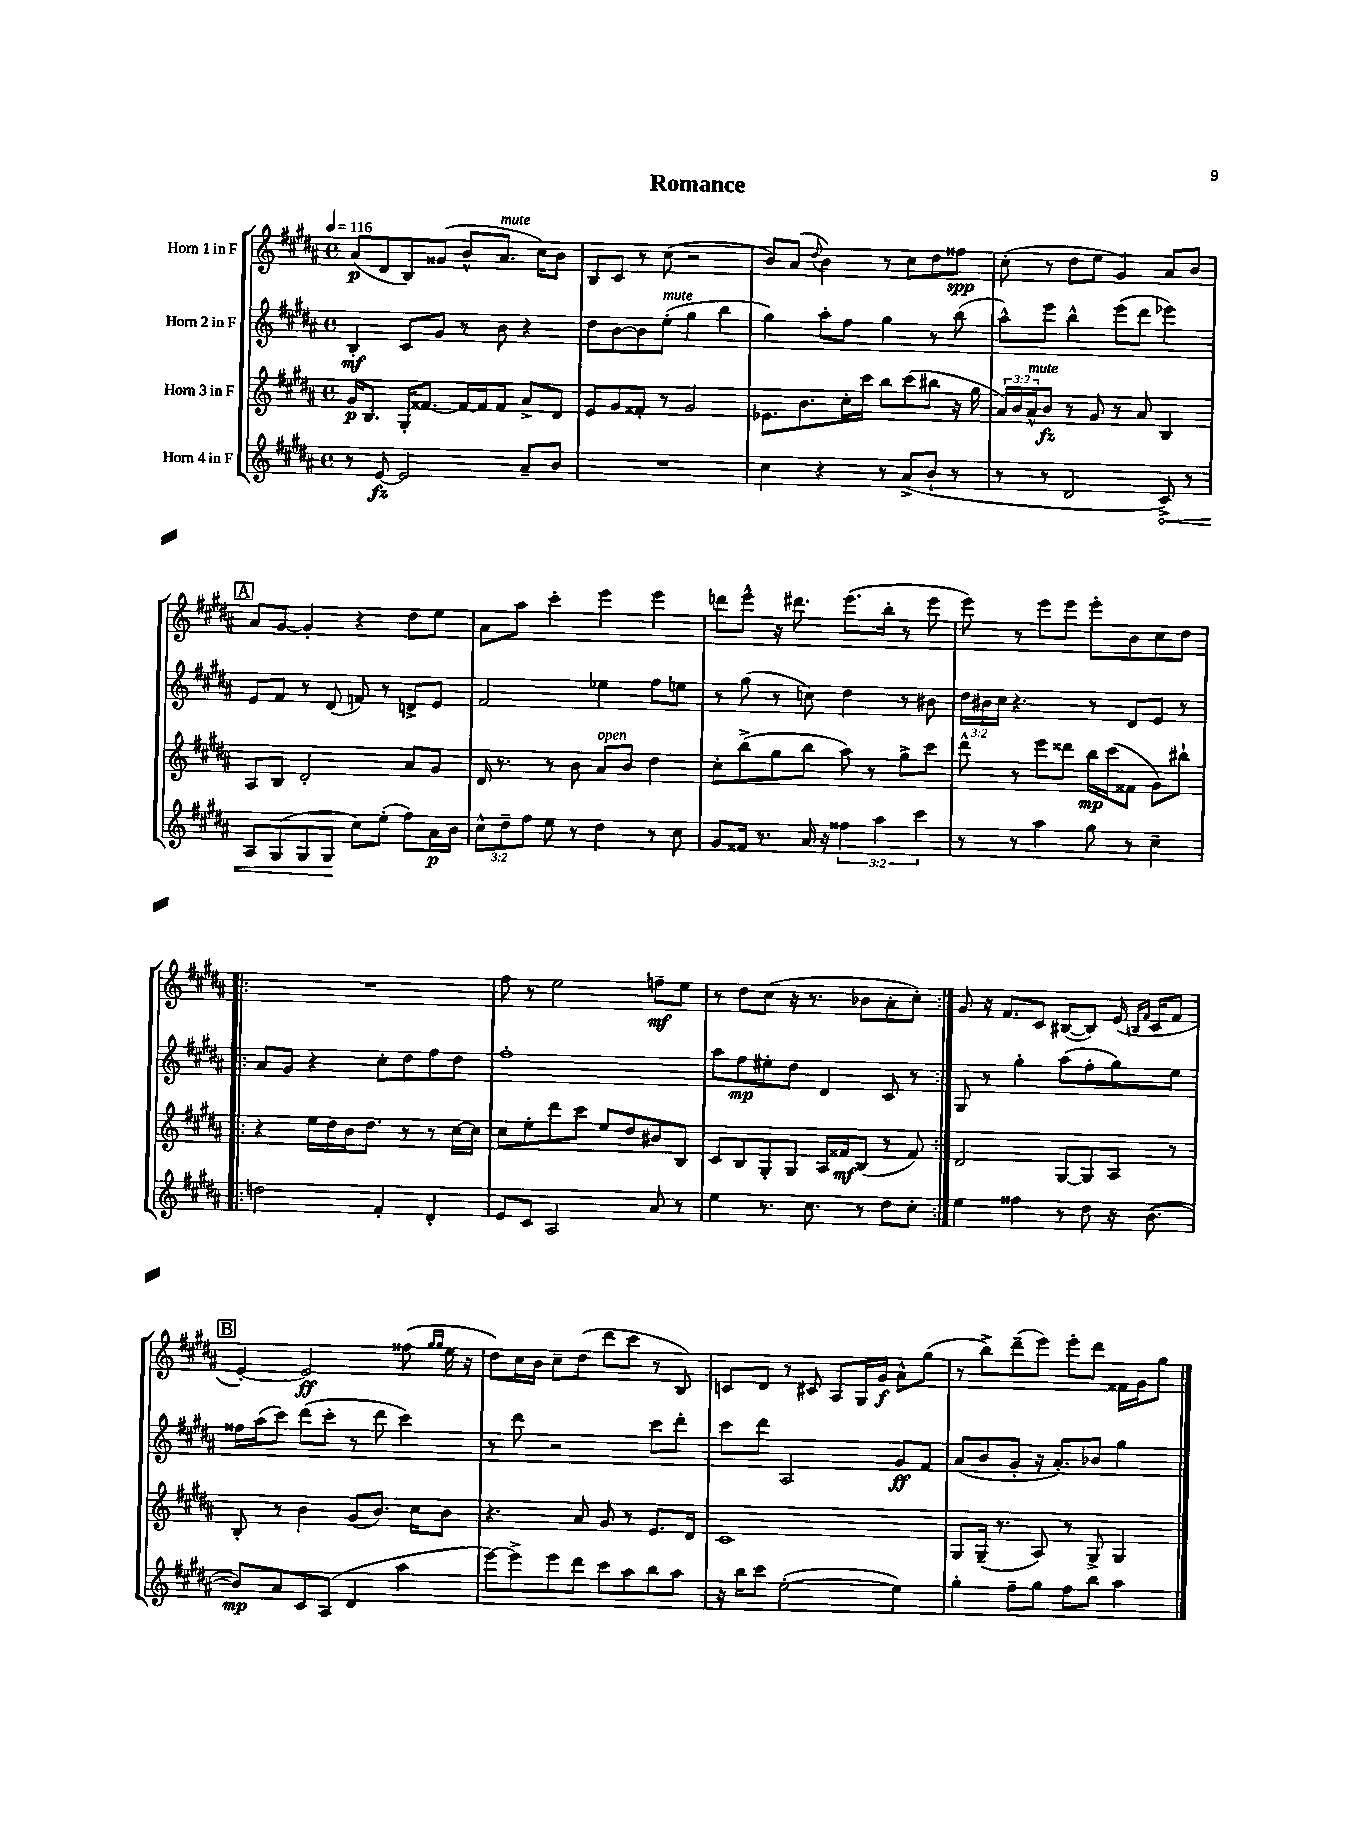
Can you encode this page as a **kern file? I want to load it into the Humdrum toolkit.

**kern	**dynam	**kern	**dynam	**kern	**dynam	**kern	**dynam
*part4	*part4	*part3	*part3	*part2	*part2	*part1	*part1
*staff4	*staff4	*staff3	*staff3	*staff2	*staff2	*staff1	*staff1
*I"Horn 4 in F	*	*I"Horn 3 in F	*	*I"Horn 2 in F	*	*I"Horn 1 in F	*
*clefG2	*	*clefG2	*	*clefG2	*	*clefG2	*
*k[f#c#g#d#a#]	*	*k[f#c#g#d#a#]	*	*k[f#c#g#d#a#]	*	*k[f#c#g#d#a#]	*
*M4/4	*	*M4/4	*	*M4/4	*	*M4/4	*
*met(c)	*	*met(c)	*	*met(c)	*	*met(c)	*
*MM116	*	*MM116	*	*MM116	*	*MM116	*
=1	=1	=1	=1	=1	=1	=1	=1
8r	.	16g#/KL	p	4B'/	mf	(8a#/L	p
.	.	8.B/J	.	.	.	.	.
[8e/	fz	.	.	.	.	8d#/	.
2e/]	.	16G#'/KL	.	8c#/L	.	8B/)	.
.	.	[8.f##X/J	.	.	.	.	.
.	.	.	.	8g#/J	.	(8g##X/J	.
.	.	16f##/LL_	.	8r	.	8b^^/L	.
.	.	16f##/J]	.	.	.	.	.
!	!	!	!	!	!	!LO:TX:a:i:t=mute	!
.	.	8f##/J	.	8b\	.	8.a#/J	.
8a#~/L	.	8a#^/L	.	4r	.	.	.
.	.	.	.	.	.	16cc#\KL)	.
8b/J	.	8d#/J	.	.	.	8b\J	.
=2	=2	=2	=2	=2	=2	=2	=2
1r	.	8e/L	.	8dd#\L	.	8B/L	.
.	.	8g#/	.	[8b\	.	8c#/J	.
.	.	8f##X'/J	.	8b\]	.	8r	.
!	!	!	!	!LO:TX:a:i:t=mute	!	!	!
.	.	8r	.	(8ee'\J	.	(8cc#\	.
.	.	2g#/	.	4gg#\	.	2r	.
.	.	.	.	4bb\	.	.	.
=3	=3	=3	=3	=3	=3	=3	=3
4cc#\	.	8.e-X\L	.	4gg#\)	.	8b/L)	.
.	.	.	.	.	.	(8a#/J	.
.	.	8.b\	.	.	.	.	.
.	.	.	.	.	.	8qqdd#/	.
4r	.	.	.	8aa#'\L	.	4b\)	.
.	.	16cc#'\L	.	8ff#\J	.	.	.
.	.	16ccc#\JJ	.	.	.	.	.
8r	.	8bb\L	.	4gg#\	.	8r	.
(8a#^/L	.	(8ccc#\	.	.	.	8cc#\L	.
8b`/J	.	8bb#X\J	.	8r	.	8dd#\	.
8r	.	16r	.	(8bb\	.	8ff##X\J	spp
.	.	16gg#\	.	.	.	.	.
=4	=4	=4	=4	=4	=4	=4	=4
8r	.	24a#/LL)	.	8aa#^^\L)	.	(8cc#'\	.
.	.	24b/	.	.	.	.	.
!	!	!LO:TX:a:i:t=mute	!	!	!	!	!
.	.	24a#^^/J	.	.	.	.	.
8r	.	8b/J	fz	8eee\J	.	8r	.
2d#/	.	8r	.	4bb^^\	.	8dd#\L	.
.	.	8g#/	.	.	.	8ee\J	.
.	.	8r	.	(8eee\L	.	4g#/)	.
.	.	8a#/	.	8ddd#\J	.	.	.
!	!LO:HP:b	!	!	!	!	!	!
8c#^/)	<	4B/	.	4eee-X\)	.	8a#/L	.
8r	.	.	.	.	.	8b/J	.
!!LO:LB:g=z
!!LO:REH:place=s1:t=A
=5	=5	=5	=5	=5	=5	=5	=5
8A#/L	.	8A#/L	.	8e/L	.	8a#/L	.
(8G#/	.	8B/J	.	8f#/J	.	[8g#/J	.
8G#/	.	2d#'/	.	8r	.	4g#'/]	.
8G#/J	.	.	.	(8d#/	.	.	.
8cc#\L)	[	.	.	8fn/)	.	4r	.
(8ee'\J	.	.	.	8r	.	.	.
8ff#\L)	.	8a#/L	.	8dn^/L	.	8dd#\L	.
16a#\L	p	8g#/J	.	8e/J	.	8ee\J	.
16b\JJ	.	.	.	.	.	.	.
=6	=6	=6	=6	=6	=6	=6	=6
12cc#^^\L	.	16d#/	.	2f#/	.	8a#\L	.
.	.	8.r	.	.	.	.	.
12dd#~\	.	.	.	.	.	.	.
.	.	.	.	.	.	8aa#\J	.
12ff#\J	.	.	.	.	.	.	.
8ee\	.	8r	.	.	.	4ccc#'\	.
8r	.	8b\	.	.	.	.	.
!	!	!LO:TX:a:i:t=open	!	!	!	!	!
4dd#\	.	8a#/L	.	4ee-X\	.	4eee\	.
.	.	8b/J	.	.	.	.	.
8r	.	4dd#\	.	8ff#\L	.	4eee\	.
8cc#\	.	.	.	8een\J	.	.	.
=7	=7	=7	=7	=7	=7	=7	=7
8g#/L	.	8cc#'\L	.	8r	.	8dddn\L	.
16f##X/Jk	.	(8bb^\	.	(8gg#\	.	8eee^^\J	.
8.r	.	.	.	.	.	.	.
.	.	8gg#\	.	8r	.	16r	.
.	.	.	.	.	.	8.ddd#X\	.
16a#/	.	8bb\J	.	8ccn\)	.	.	.
16r	.	.	.	.	.	.	.
6ff##X\	.	8aa#\)	.	4dd#\	.	(8.eee\L	.
.	.	8r	.	.	.	.	.
6aa#\	.	.	.	.	.	.	.
.	.	.	.	.	.	16bb'\Jk	.
.	.	8gg#^\L	.	8r	.	8r	.
6ccc#\	.	.	.	.	.	.	.
.	.	8ccc#\J	.	8b#X\	.	8eee\	.
=8	=8	=8	=8	=8	=8	=8	=8
8r	.	8ddd#^^\	.	24dd#\LL	.	8eee\)	.
.	.	.	.	24b#X\	.	.	.
.	.	.	.	24cc#\JJ	.	.	.
8r	.	8r	.	4.r	.	8r	.
4aa#\	.	8eee\L	.	.	.	8eee\L	.
.	.	8ddd##X\J	.	.	.	8eee\J	.
8gg#\	.	16bb\LL	mp	8r	.	8eee'\L	.
.	.	(16ccc#\J	.	.	.	.	.
8r	.	8f##X\J	.	8d#/L	.	8b\	.
4cc#~\	.	8g#\L)	.	8e/J	.	8cc#\	.
.	.	8bb#X`\J	.	8r	.	8dd#\J	.
!!LO:LB:g=z
=9!|:	=9!|:	=9!|:	=9!|:	=9!|:	=9!|:	=9!|:	=9!|:
2ddn\	.	4r	.	8a#/L	.	1r	.
.	.	.	.	8g#/J	.	.	.
.	.	16ee\LL	.	4r	.	.	.
.	.	16dd#\	.	.	.	.	.
.	.	16b\J	.	.	.	.	.
.	.	8.dd#\J	.	.	.	.	.
4f#'/	.	.	.	8cc#'\L	.	.	.
.	.	8r	.	8dd#\	.	.	.
4d#'/	.	8r	.	8ff#\	.	.	.
.	.	[16cc#\LL	.	8dd#\J	.	.	.
.	.	16cc#\JJ]	.	.	.	.	.
=10	=10	=10	=10	=10	=10	=10	=10
8e/L	.	8cc#\L	.	1ff#'	.	8ff#\	.
8c#/J	.	8ee'\	.	.	.	8r	.
2A#/	.	8ddd#\	.	.	.	2ee\	.
.	.	8ccc#\J	.	.	.	.	.
.	.	8ee/L	.	.	.	.	.
.	.	8dd#/	.	.	.	.	.
8a#/	.	8b#X/	.	.	.	8ffn~\L	mf
8r	.	8B/J	.	.	.	8ee\J	.
=11	=11	=11	=11	=11	=11	=11	=11
4ee\	.	8c#/L	.	8aa#\L	.	8r	.
.	.	8B/	.	8ff#\	mp	8dd#\L	.
8.r	.	8G#'/	.	8ee#X'\	.	(8cc#\J	.
.	.	8G#/J	.	8dd#\J	.	16r	.
8.cc#\	.	.	.	.	.	8.r	.
.	.	16A#/LL	.	4d#/	.	.	.
.	.	16f##X/J	mf	.	.	.	.
8r	.	(8B/J	.	.	.	8b-X\L	.
8dd#\L	.	8r	.	8c#/	.	8a#'\	.
8cc#'\J	.	8f##/)	.	8r	.	8cc#'\J)	.
=12:|!	=12:|!	=12:|!	=12:|!	=12:|!	=12:|!	=12:|!	=12:|!
4ee\	.	2d#/	.	8G#/	.	8g#/	.
.	.	.	.	8r	.	16r	.
.	.	.	.	.	.	8.f#/L	.
4ff##X\	.	.	.	4gg#'\	.	.	.
.	.	.	.	.	.	8c#/J	.
8r	.	[8G#/L	.	(8aa#\L	.	([8B#X/L	.
8dd#\	.	8G#/]	.	8ff#'\	.	8B#/J])	.
16r	.	8A#/J	.	8gg#\)	.	(16e/	.
.	.	.	.	.	.	16qqBn/LL	.
.	.	.	.	.	.	16qqf#/JJ	.
([8.b\	.	.	.	.	.	16c#/KL	.
.	.	8r	.	8ee\J	.	8f#/J	.
!!LO:LB:g=z
!!LO:REH:place=s1:t=B
=13	=13	=13	=13	=13	=13	=13	=13
8b/L])	mp	8B'/	.	16ff##X\LL	.	[4e'/)	.
.	.	.	.	(16aa#\J	.	.	.
8a#/	.	8r	.	8ccc#\J)	.	.	.
8c#/	.	4b\	.	(8ddd#\L	.	2e/]	ff
(8A#/J	.	.	.	8ccc#'\J	.	.	.
4d#/	.	(8g#/L	.	8r	.	.	.
.	.	8.b/J)	.	8ddd#\	.	.	.
4aa#\	.	.	.	4ccc#\)	.	(8ff##X\	.
.	.	16cc#\KL	.	.	.	.	.
.	.	.	.	.	.	16qqgg#/LL	.
.	.	.	.	.	.	16qqgg#/JJ	.
.	.	8b\J	.	.	.	16ee\	.
.	.	.	.	.	.	16r	.
=14	=14	=14	=14	=14	=14	=14	=14
[8eee\L)	.	4.r	.	8r	.	8dd#\L)	.
8eee^\]	.	.	.	8ddd#\	.	16cc#\L	.
.	.	.	.	.	.	16b\JJ	.
8eee\	.	.	.	2r	.	8cc#~\L	.
8ddd#\J	.	8a#/	.	.	.	(8dd#\J	.
8ccc#\L	.	8g#/	.	.	.	8ddd#\L	.
8aa#\	.	8r	.	.	.	8ccc#\J	.
8bb\	.	8.e/L	.	8ccc#\L	.	8r	.
8aa#\J	.	.	.	8ddd#'\J	.	8B/)	.
.	.	16d#/Jk	.	.	.	.	.
=15	=15	=15	=15	=15	=15	=15	=15
16r	.	1c#	.	8ccc#\L	.	8cn/L	.
16bb\KL	.	.	.	.	.	.	.
8ccc#\J	.	.	.	8ddd#\J	.	8d#/J	.
([2ee'\	.	.	.	2A#/	.	8r	.
.	.	.	.	.	.	8c#X/	.
.	.	.	.	.	.	8A#/L	.
.	.	.	.	.	.	16G#/L	.
.	.	.	.	.	.	16g#/JJ	f
4ee\])	.	.	.	8g#/L	ff	8a#^^\L	.
.	.	.	.	8f#/J	.	(8gg#\J	.
=16	=16	=16	=16	=16	=16	=16	=16
4gg#'\	.	8G#/L	.	(8a#/L	.	8r	.
.	.	(16G#~/Jk	.	8b/	.	8bb^\L)	.
.	.	8.r	.	.	.	.	.
8ff#~\L	.	.	.	8g#'/J	.	(8ddd#~\	.
8gg#\J	.	8A#/)	.	16r	.	8eee\J)	.
.	.	.	.	8.a#'/L)	.	.	.
8ff#\L	.	8r	.	.	.	8eee'\L	.
8bb\J	.	8G#^/	.	8b-X/J	.	8ddd#\J	.
4aa#\	.	4G#/	.	4gg#\	.	16f##X\LL	.
.	.	.	.	.	.	16g#\J	.
.	.	.	.	.	.	8gg#\J	.
==	==	==	==	==	==	==	==
*-	*-	*-	*-	*-	*-	*-	*-
